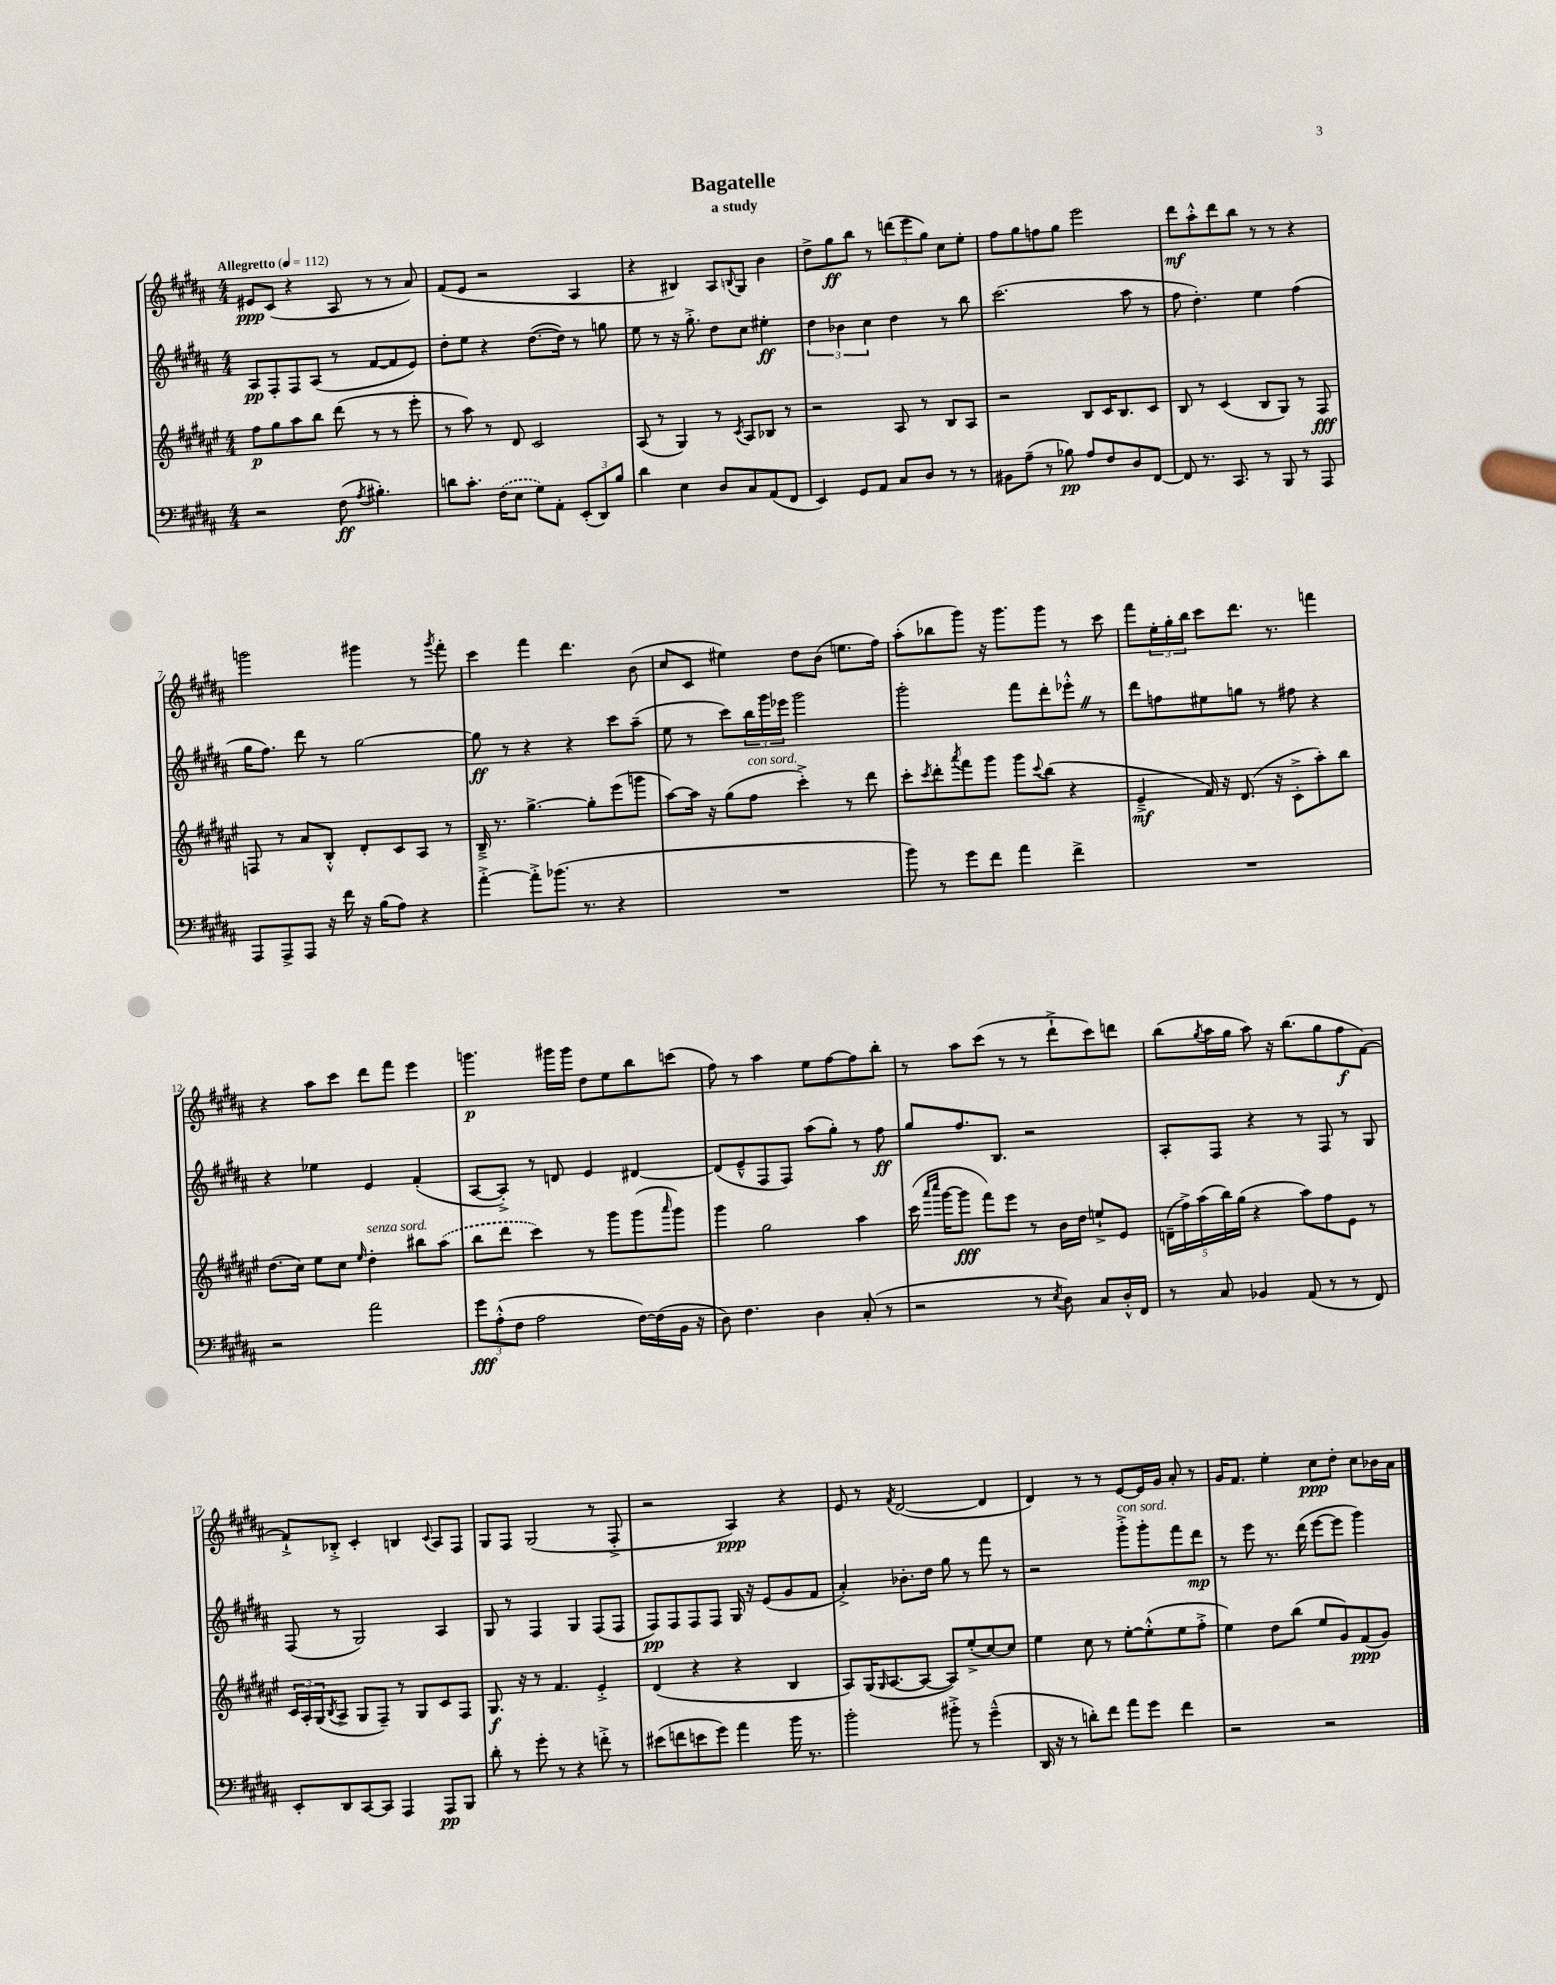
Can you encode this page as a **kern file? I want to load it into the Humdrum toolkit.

**kern	**dynam	**kern	**dynam	**kern	**dynam	**kern	**dynam
*part4	*part4	*part3	*part3	*part2	*part2	*part1	*part1
*staff4	*staff4	*staff3	*staff3	*staff2	*staff2	*staff1	*staff1
*clefF4	*	*clefG2	*	*clefG2	*	*clefG2	*
*k[f#c#g#d#a#]	*	*k[f#c#g#d#a#e#]	*	*k[f#c#g#d#a#]	*	*k[f#c#g#d#a#]	*
*M4/4	*	*M4/4	*	*M4/4	*	*M4/4	*
*MM112	*	*MM112	*	*MM112	*	*MM112	*
=1	=1	=1	=1	=1	=1	=1	=1
!	!	!	!	!	!	!LO:TX:a:B:t=Allegretto	!
2r	.	8ff#\L	p	8A#/L	pp	8e#X/L	ppp
.	.	8gg#\	.	8F#'/	.	(8c#/J	.
.	.	8aa#\	.	8F#/	.	4r	.
.	.	8bb\J	.	(8A#/J	.	.	.
(8F#\	ff	(8ddd#\	.	8r	.	8A#/	.
8qA#/	.	.	.	.	.	.	.
4.B#X'\)	.	8r	.	[8f#/L	.	8r	.
.	.	8r	.	8f#/]	.	8r	.
.	.	8eee#'\	.	8e/J)	.	8a#/)	.
=2	=2	=2	=2	=2	=2	=2	=2
8dn\L	.	8r	.	8dd#'\L	.	(8f#/L	.
8.c#'\J	.	8aa#\)	.	8ee\J	.	8e/J	.
.	.	8r	.	4r	.	2r	.
(16F#\KL	.	.	.	.	.	.	.
8E\J	.	8d#/	.	.	.	.	.
8G#\L)	.	2c#/	.	([8.dd#\L	.	.	.
8AA#'\J	.	.	.	.	.	.	.
.	.	.	.	16dd#\Jk])	.	.	.
(12EE'/L	.	.	.	8r	.	4A#/	.
12DD#/)	.	.	.	.	.	.	.
.	.	.	.	8ggn\	.	.	.
12B/J	.	.	.	.	.	.	.
=3	=3	=3	=3	=3	=3	=3	=3
4d#\	.	(8A#/	.	8ee\	.	4r	.
.	.	8r	.	8r	.	.	.
4E\	.	4G#/)	.	16r	.	4B#X/)	.
.	.	.	.	8.gg#'^\	.	.	.
8D#/L	.	8r	.	8dd#\L	.	8A#/L	.
.	.	8qc#/	.	.	.	8qqBn/	.
8C#/	.	8A#/L	.	8cc#\J	.	8G#/J	.
(8AA#/	.	8B-X/J	.	4ee#X'\	ff	4b\	.
8FF#/J	.	8r	.	.	.	.	.
=4	=4	=4	=4	=4	=4	=4	=4
4EE/)	.	2r	.	6dd#\	.	8dd#^\L	.
.	.	.	.	.	.	8gg#\	ff
.	.	.	.	6b-X\	.	.	.
8GG#/L	.	.	.	.	.	8bb\J	.
.	.	.	.	6cc#\	.	.	.
8AA#/J	.	.	.	.	.	8r	.
8C#/L	.	8A#/	.	4dd#\	.	(12dddn\L	.
.	.	.	.	.	.	12eee\	.
8D#/J	.	8r	.	.	.	.	.
.	.	.	.	.	.	12gg#\J)	.
8r	.	8B/L	.	8r	.	8cc#\L	.
8r	.	8A#/J	.	8bb\	.	8ee'\J	.
=5	=5	=5	=5	=5	=5	=5	=5
8BB#X\L	.	2r	.	(2.ccc#\	.	8ff#\L	.
(8A#~\J	.	.	.	.	.	8gg#\	.
8r	.	.	.	.	.	8ffn\	.
8B-X\)	pp	.	.	.	.	8gg#\J	.
8A#/L	.	8B/L	.	.	.	2eee\	.
8F#/	.	16c#/K	.	.	.	.	.
.	.	8.B/	.	.	.	.	.
8D#/	.	.	.	8aa#\	.	.	.
[8FF#/J	.	8c#/J	.	8r	.	.	.
=6	=6	=6	=6	=6	=6	=6	=6
8FF#/]	.	8B/	.	8ff#\	.	8ddd#\L	mf
8.r	.	8r	.	4.dd#'\)	.	8aa#'^^\	.
.	.	(4c#/	.	.	.	8ddd#\	.
8.CC#/	.	.	.	.	.	.	.
.	.	.	.	.	.	8bb\J	.
8r	.	8B/L	.	4ee\	.	8r	.
8BBB/	.	8G#/J)	.	.	.	8r	.
8r	.	8r	.	(4ff#\	.	4r	.
8AAA#/	.	8F#/	fff	.	.	.	.
!!LO:LB:g=z
=7	=7	=7	=7	=7	=7	=7	=7
8AAA#/L	.	8Fn/	.	16gg#\KL	.	2gggn\	.
.	.	.	.	8.ff#\J)	.	.	.
8AAA#^/	.	8r	.	.	.	.	.
8AAA#/J	.	8a#/L	.	8ddd#\	.	.	.
16r	.	8B'^^/J	.	8r	.	.	.
16f#\	.	.	.	.	.	.	.
16r	.	8d#'/L	.	[2gg#\	.	4ggg#X\	.
(16B\KL	.	.	.	.	.	.	.
8A#\J)	.	8c#/	.	.	.	.	.
4r	.	8A#/J	.	.	.	8r	.
.	.	.	.	.	.	8qggg#/	.
.	.	8r	.	.	.	8fff#'\	.
=8	=8	=8	=8	=8	=8	=8	=8
[4a#'^\	.	16B~^/	.	8gg#\]	ff	4ccc#\	.
.	.	8.r	.	.	.	.	.
.	.	.	.	8r	.	.	.
8a#'^\L]	.	[4.gg#^\	.	4r	.	4fff#\	.
(8.b-X\J	.	.	.	.	.	.	.
.	.	.	.	4r	.	4.ddd#\	.
8.r	.	.	.	.	.	.	.
.	.	8gg#'\L]	.	.	.	.	.
4r	.	(8eee#\	.	8ccc#\L	.	.	.
.	.	8gggn\J	.	(8aa#~\J	.	(8b\	.
=9	=9	=9	=9	=9	=9	=9	=9
1r	.	[8aa#\L)	.	8ee\	.	8cc#/L	.
.	.	16aa#\Jk]	.	8r	.	8c#/J	.
.	.	16r	.	.	.	.	.
.	.	(8gg#\L	.	8ccc#\L)	.	4ee#X\)	.
!	!	!LO:TX:a:i:t=con sord.	!	!	!	!	!
.	.	8ff#\J	.	24bb\L	.	.	.
.	.	.	.	24ggg#\	.	.	.
.	.	.	.	24eee-X\JJ	.	.	.
.	.	4ccc#'^\)	.	2ggg#\	.	8dd#\L	.
.	.	.	.	.	.	(8b\J	.
.	.	8r	.	.	.	8.een\L	.
.	.	8ddd#\	.	.	.	.	.
.	.	.	.	.	.	16ff#\Jk)	.
=10	=10	=10	=10	=10	=10	=10	=10
8b\)	.	8ccc#'\L	.	2ggg#'\	.	(8aa#'\L	.
.	.	8qccc#/	.	.	.	.	.
8r	.	8ddd#'\	.	.	.	8bb-X\	.
.	.	8qaaa#/	.	.	.	.	.
8g#\L	.	8fff#\	.	.	.	8ggg#\J)	.
8f#\J	.	8ggg#\J	.	.	.	16r	.
.	.	.	.	.	.	8.ggg#\L	.
4a#\	.	8ggg#\L	.	8fff#\L	.	.	.
.	.	8qqccc#/	.	.	.	.	.
.	.	(8bb\J	.	8ddd#'\	.	8ggg#\J	.
4f#^\	.	4r	.	8eee-X'^^Z\J	.	8r	.
.	.	.	.	8r	.	8ccc#\	.
=11	=11	=11	=11	=11	=11	=11	=11
1r	.	4e#~^/	mf	8ddd#\L	.	8fff#\L	.
.	.	.	.	8ffn\	.	24ee'\L	.
.	.	.	.	.	.	24gg#'\	.
.	.	.	.	.	.	24bb\JJ	.
.	.	16f#/)	.	8ee#X\	.	8ccc#\L	.
.	.	16r	.	.	.	.	.
.	.	(8.d#/	.	8ggn\J	.	8.ddd#\J	.
.	.	.	.	8r	.	.	.
.	.	16r	.	.	.	8.r	.
.	.	8c#'^\L	.	8ff#X\	.	.	.
.	.	8aa#'\)	.	4r	.	4fffn\	.
.	.	8bb\J	.	.	.	.	.
!!LO:LB:g=z
=12	=12	=12	=12	=12	=12	=12	=12
2r	.	(8.dd#\L	.	4r	.	4r	.
.	.	16cc#\Jk)	.	.	.	.	.
.	.	8ee#\L	.	4ee-X\	.	8aa#\L	.
.	.	8cc#\J	.	.	.	8ccc#\J	.
.	.	16qqee#/	.	.	.	.	.
!	!	!LO:TX:a:i:t=senza sord.	!	!	!	!	!
2a#\	.	4dd#'\	.	4e/	.	8ddd#\L	.
.	.	.	.	.	.	8fff#\J	.
.	.	8bb#X\L	.	(4f#'/	.	4eee\	.
.	.	(8aa#\J	.	.	.	.	.
=13	=13	=13	=13	=13	=13	=13	=13
12g#\L	fff	8bb\L	.	[8A#/L	.	4.gggn\	p
(12A#'^^\	.	.	.	.	.	.	.
.	.	8ddd#\J	.	8A#'^/J])	.	.	.
12F#\J	.	.	.	.	.	.	.
2A#\	.	4ccc#\)	.	8r	.	.	.
.	.	.	.	8dn/	.	16ggg#X\LL	.
.	.	.	.	.	.	16ggg#\JJ	.
.	.	8r	.	4e/	.	8dd#\L	.
.	.	8ggg#\L	.	.	.	8ee\	.
[16F#\LL)	.	(8ggg#\	.	[4d#X/	.	8bb\	.
(16F#\]	.	.	.	.	.	.	.
.	.	16qqaaa#/	.	.	.	.	.
16BB\JJ	.	8ggg#\J)	.	.	.	(8cccn\J	.
16r	.	.	.	.	.	.	.
=14	=14	=14	=14	=14	=14	=14	=14
8D#\)	.	4ggg#\	.	(8d#/L]	.	8ff#\)	.
4.F#\	.	.	.	8e~^^/	.	8r	.
.	.	2gg#\	.	8F#/	.	4aa#\	.
.	.	.	.	8F#/J)	.	.	.
4D#\	.	.	.	(8aa#\L	.	8ee\L	.
.	.	.	.	8gg#'\J)	.	[8ff#\	.
(8C#'/	.	4aa#\	.	8r	.	8ff#\]	.
8r	.	.	.	8ff#\	ff	8bb'\J	.
=15	=15	=15	=15	=15	=15	=15	=15
2r	.	(16ccc#\	.	8gg#/L	.	8r	.
.	.	16qqaaa#/LL	.	.	.	.	.
.	.	16qqcccc#/JJ	.	.	.	.	.
.	.	[16ggg#\KL	.	.	.	.	.
.	.	8ggg#\J]	fff	8.ff#/	.	8aa#\L	.
.	.	8fff#\L)	.	.	.	(8ccc#\J	.
.	.	.	.	8.B/J	.	.	.
.	.	8eee#\J	.	.	.	8r	.
8r	.	8r	.	2r	.	8r	.
8qE/	.	.	.	.	.	.	.
8D#\)	.	16b\LL	.	.	.	8ddd#`^\L	.
.	.	16dd#\JJ	.	.	.	.	.
8C#/L	.	8een`^/L	.	.	.	8ccc#\)	.
16D#'^^/L	.	8e#/J	.	.	.	8dddn\J	.
16FF#/JJ	.	.	.	.	.	.	.
=16	=16	=16	=16	=16	=16	=16	=16
8r	.	(20dn~\LL	.	8A#'/L	.	(8bb\L	.
.	.	20ff#^\)	.	.	.	.	.
.	.	(20aa#\	.	.	.	.	.
.	.	.	.	.	.	8qgg#/	.
8C#/	.	.	.	8F#/J	.	16aa#\L	.
.	.	20bb\)	.	.	.	.	.
.	.	.	.	.	.	16gg#\JJ	.
.	.	(20gg#\JJ	.	.	.	.	.
4BB-X/	.	4r	.	4r	.	8aa#\)	.
.	.	.	.	.	.	16r	.
.	.	.	.	.	.	(8.bb\L	.
(8AA#/	.	8aa#\L)	.	8r	.	.	.
8r	.	8ff#\	.	8F#/	.	8gg#\	.
8r	.	8e#\J	.	8r	.	8ff#\	f
8FF#/)	.	8r	.	8G#/	.	[8f#\J)	.
!!LO:LB:g=z
=17	=17	=17	=17	=17	=17	=17	=17
8EE'/L	.	24c#/LL	.	(8F#/	.	8f#`^/L]	.
.	.	24A#'/	.	.	.	.	.
.	.	(24G#/J	.	.	.	.	.
.	.	8qB/	.	.	.	.	.
8DD#/	.	8A#^/J	.	8r	.	8B-X'^/J	.
[8CC#/	.	8G#/L	.	2G#/)	.	4c#'/	.
8CC#/J]	.	8F#~/J)	.	.	.	.	.
4AAA#/	.	8r	.	.	.	4Bn/	.
.	.	8G#/L	.	.	.	.	.
.	.	.	.	.	.	8qqc#/	.
8AAA#/L	pp	8c#/	.	4A#/	.	8A#/L	.
8BBB/J	.	8F#/J	.	.	.	8F#/J	.
=18	=18	=18	=18	=18	=18	=18	=18
8d#'\	.	8.G#/	f	8G#/	.	8G#/L	.
8r	.	.	.	8r	.	8F#/J	.
.	.	16r	.	.	.	.	.
8g#'\	.	8r	.	4F#/	.	(2G#/	.
8r	.	4.f#/	.	.	.	.	.
4r	.	.	.	4G#/	.	.	.
8fn'^\	.	4e#'^/	.	(8F#/L	.	8r	.
8r	.	.	.	8F#/J	.	8F#'^/	.
=19	=19	=19	=19	=19	=19	=19	=19
(8e#X\L	.	(4d#/	.	8F#/L)	pp	2r	.
8fn\	.	.	.	8F#/	.	.	.
8en\	.	4r	.	8F#/	.	.	.
8g#\J)	.	.	.	8F#/J	.	.	.
4a#\	.	4r	.	16G#/	.	4A#/)	ppp
.	.	.	.	16r	.	.	.
.	.	.	.	(8e/L	.	.	.
16b\	.	4B/	.	8g#/	.	4r	.
8.r	.	.	.	.	.	.	.
.	.	.	.	8f#/J	.	.	.
=20	=20	=20	=20	=20	=20	=20	=20
2b'\	.	8A#/L)	.	4a#'^/)	.	8e/	.
.	.	(16G#/K	.	.	.	8r	.
.	.	16qqG#/	.	.	.	.	.
.	.	[8.A#/	.	.	.	.	.
.	.	.	.	.	.	8qf#/	.
.	.	.	.	8.b-X'\L	.	([2d#/	.
.	.	8A#/J_	.	.	.	.	.
.	.	.	.	16dd#\Jk	.	.	.
8b#X'^\	.	8A#/L])	.	8gg#\	.	.	.
8r	.	(8ee#'^/	.	8r	.	.	.
(4g#~^^\	.	[8cc#/)	.	8fff#\	.	4d#/]	.
.	.	8cc#/J]	.	8r	.	.	.
=21	=21	=21	=21	=21	=21	=21	=21
16DD#/	.	4ee#\	.	2r	.	4d#/)	.
16r	.	.	.	.	.	.	.
8r	.	.	.	.	.	.	.
8dn'\L)	.	8cc#\	.	.	.	8r	.
8f#\J	.	8r	.	.	.	8r	.
!	!	!	!	!LO:TX:a:i:t=con sord.	!	!	!
8a#\L	.	[8ee#'\L	.	8ggg#'^\L	.	[8e/L	.
8g#\J	.	(8ee#'^^\]	.	8ggg#'\	.	16e/L]	.
.	.	.	.	.	.	16g#/JJ	.
4f#\	.	8ee#\	.	8fff#\	.	8a#'/	.
.	.	8ff#'^\J	.	8ddd#\J	mp	8r	.
=22	=22	=22	=22	=22	=22	=22	=22
2r	.	4ee#\)	.	8r	.	16g#/KL	.
.	.	.	.	.	.	8.f#/J	.
.	.	.	.	8eee\	.	.	.
.	.	8dd#\L	.	8.r	.	4ee'\	.
.	.	(8bb\J	.	.	.	.	.
.	.	.	.	(16ddd#\	.	.	.
2r	.	8ee#/L	.	[8eee\L	.	8cc#\L	ppp
.	.	8g#/)	.	8eee\J]	.	8dd#'\J	.
.	.	(8f#/	ppp	4ggg#\)	.	8cc#\L	.
.	.	8g#/J)	.	.	.	16b-X\L	.
.	.	.	.	.	.	16a#\JJ	.
==	==	==	==	==	==	==	==
*-	*-	*-	*-	*-	*-	*-	*-
